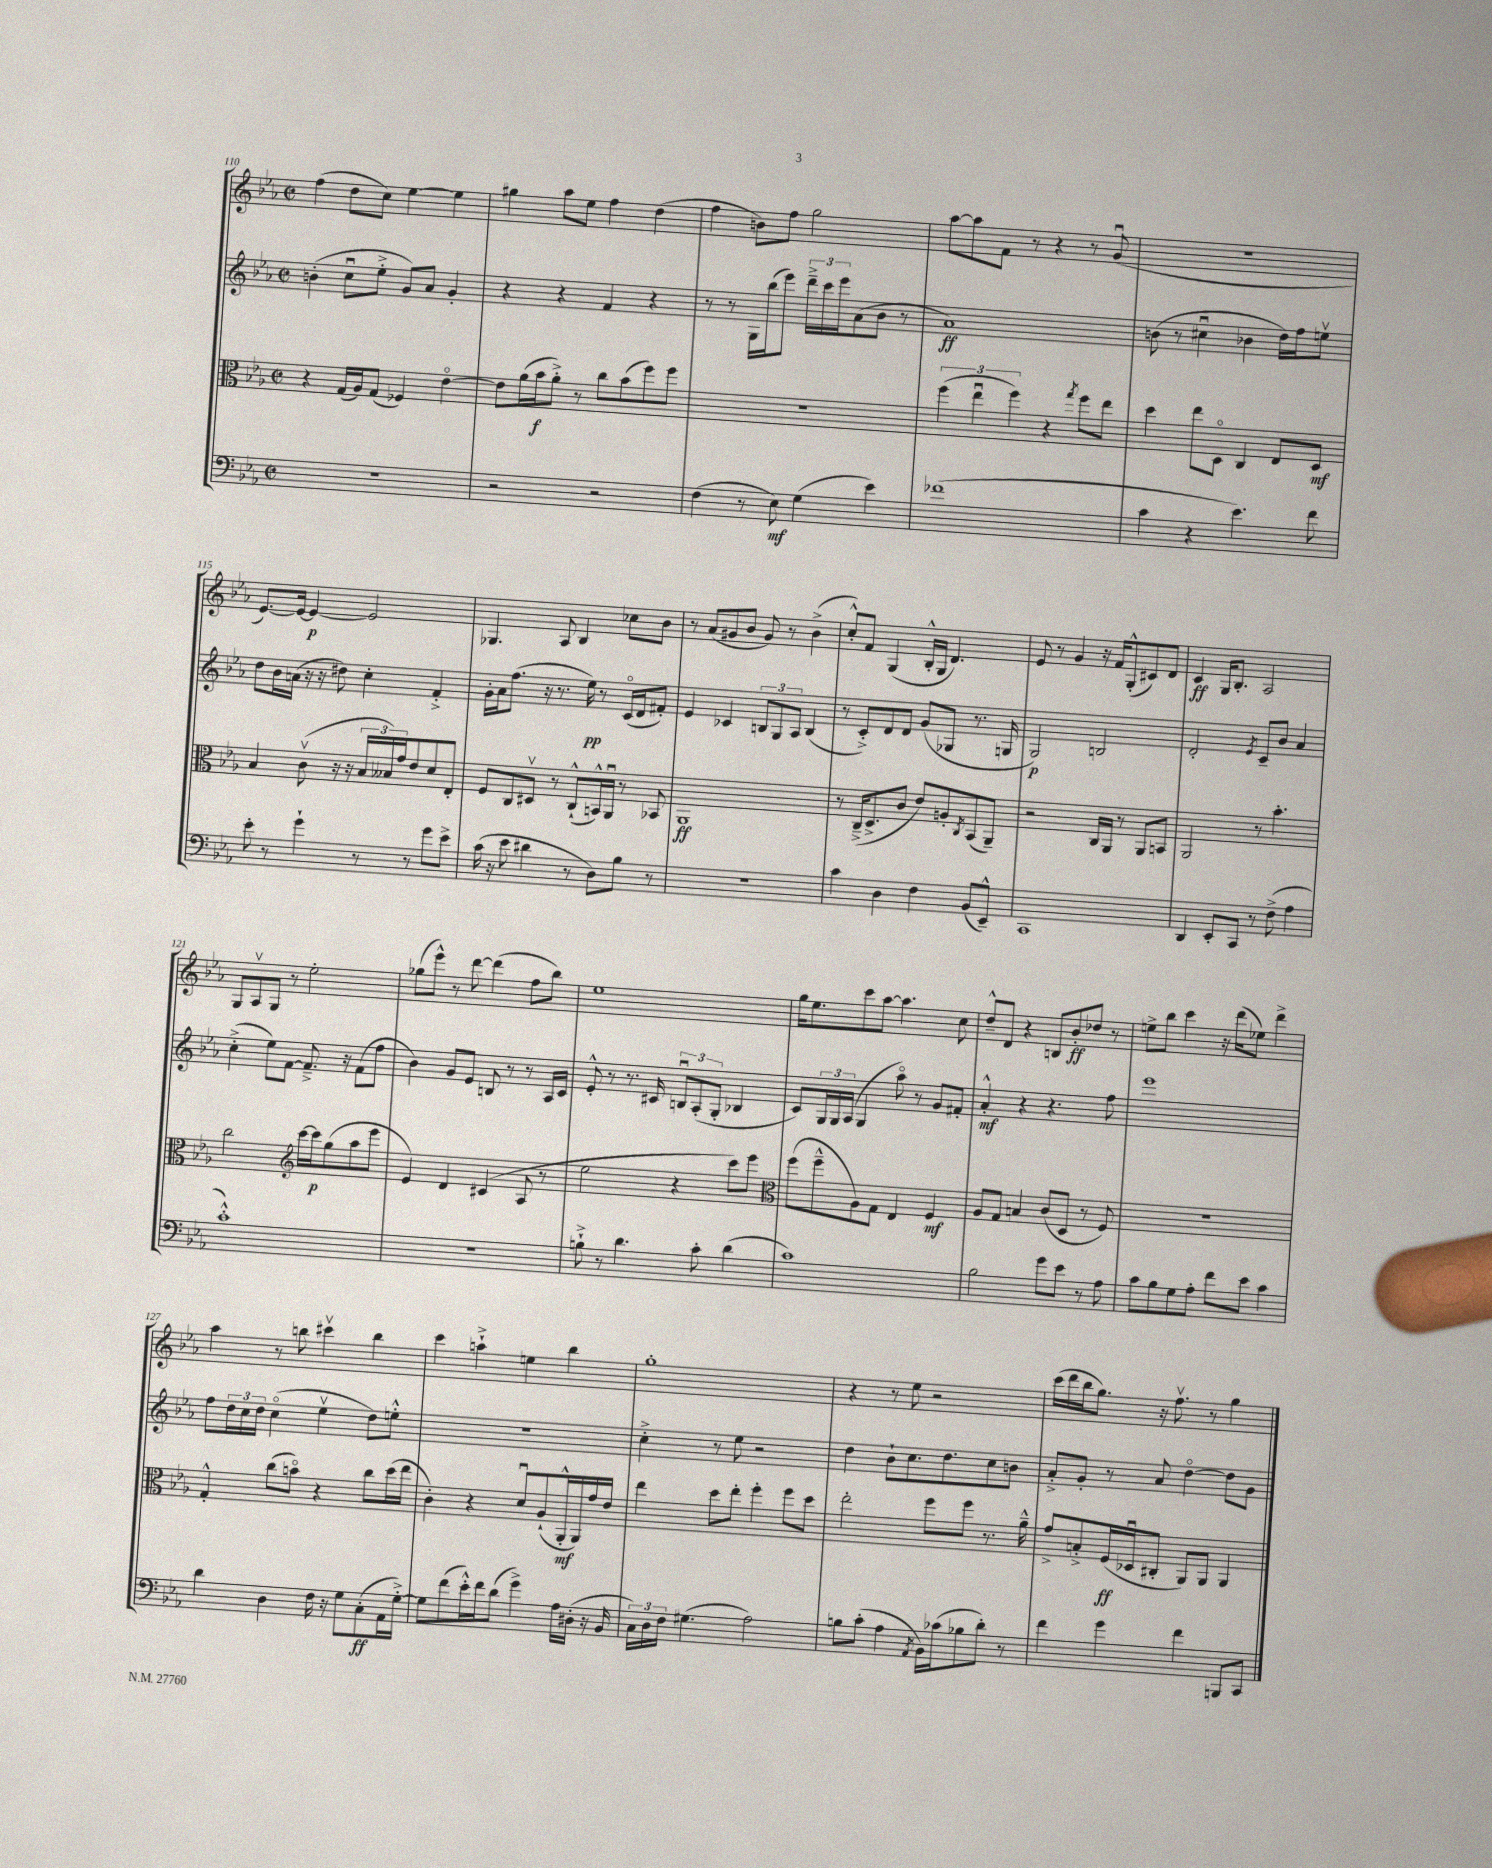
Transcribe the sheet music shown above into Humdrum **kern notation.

**kern	**kern	**kern	**kern
*staff4	*staff3	*staff2	*staff1
*clefF4	*clefC3	*clefG2	*clefG2
*k[b-e-a-]	*k[b-e-a-]	*k[b-e-a-]	*k[b-e-a-]
*M2/2	*M2/2	*M2/2	*M2/2
*met(c|)	*met(c|)	*met(c|)	*met(c|)
1r	4r	(4b'\	(4ff\
.	(16G/LL	8ccu\L	8dd\L
.	16A-/J)	.	.
.	(8G/J	8ee-'^\J	8cc\J)
.	4F-/)	8g/L)	[4ee-\
.	.	8a-/J	.
.	[4e-o\	4g'/	4ee-\]
=	=	=	=
2r	8e-\]L	4r	4gg#\
.	(16a-\L	.	.
.	16b-\J	.	.
.	8a-'^\J)	4r	8aa-\L
.	8r	.	8ee-\J
2r	8cc\L	4f/	4ff\
.	(8b-\	.	.
.	8ff\)	4r	(4dd\
.	8ff\J	.	.
=	=	=	=
(4F\	1r	8r	4ff\
.	.	8r	.
8r	.	16G\LL	8b\L)
.	.	(16bb-\J	.
8E-\)	.	8eee-\J)	8ff\J
(4G\	.	24ddd~^\LL	2gg\
.	.	24ccc\	.
.	.	24eee-\J	.
.	.	(8a-\	.
4e-\)	.	8b-\J	.
.	.	8r	.
=	=	=	=
(1f-	(6ff\	1a-)	[8aa-\L
.	.	.	8aa-\]
.	6ee-u\	.	.
.	.	.	8f\J
.	6ff\)	.	.
.	.	.	8r
.	4r	.	4r
.	8qgg/	.	.
.	8ff\L	.	8r
.	8ee-\J	.	(8gu/
=	=	=	=
4c\	4dd\	(8b\	1r
.	.	8r	.
4r	8ee-\L	4cc#u\	.
.	8Do\J	.	.
4.e-\)	4C/	4b-\	.
.	8E-/L	16dd\LL)	.
.	.	16ff\J	.
8f\	8D/J	8eev\J	.
=	=	=	=
8e-'\	4B-/	8dd\L	[8.e-/L)
8r	.	16b-\L	.
.	.	(16a\JJ	16e-/_Jk
4g`\	(8cv\	16r	4e-/_
.	.	16r	.
.	16r	8dd#\)	.
.	16r	.	.
8r	24B-/LL	4cc'\	2e-/]
.	24B--/)	.	.
.	24g/J	.	.
8r	8e-/	.	.
8g\L	8d/	4f'^/	.
8e-^\J	8E-'/J	.	.
=	=	=	=
(16c\	8F/L	16g'\LL	4.G-/
16r	.	16a-\J	.
8e-\	8C/	(8.ff\J	.
4d#\	8D#v/J	.	.
.	.	16r	.
.	8r	8.r	8A-/
8r	(8C`^^/L	.	4B-/
.	.	16ee-\)	.
8D\L)	16BB^^/L)	8r	.
.	16AA-u/JJ	.	.
8B-\J	8r	(16co/LL	8cc-\L
.	.	16d/J	.
8r	8BB-/	8f#'/J)	8b-\J
=	=	=	=
1r	1AA-	4e-/	8r
.	.	.	(8a-/L
.	.	4c-/	8g#/
.	.	.	8b-/J
.	.	12B/L	8g#/)
.	.	12G/	.
.	.	.	8r
.	.	12A-/J	.
.	.	(4B/	(4b-^\
=	=	=	=
4c\	8r	8r	8cc'^^/L)
.	(16C~^/LK	8c'^/L)	8f/J
.	8.D^/	.	.
4D\	.	8d/	(4G/
.	8c/J	8d/J	.
4F\	8e-/L)	(8g/L	16B-'^^/LL
.	.	.	16G/JJ
.	8A'/	8G-/J	4.d/)
.	8qC/	.	.
(8BB-/L	(8BB-/	8.r	.
8EE-~^^/J)	8AA-~/J)	.	.
.	.	16G/	.
=	=	=	=
1CC	2r	2G/)	8e-/
.	.	.	8r
.	.	.	4g/
.	16C/LL	2B/	16r
.	16AA-/JJ	.	16f/LK
.	8r	.	(8G'^^/
.	8AA-/L	.	8c#/)
.	8BB/J	.	8d/J
=	=	=	=
4DD/	2AA-/	2d'/	4c/
8EE-'/L	.	.	16G/LK
.	.	.	8.B-'/J
8CC/J	.	.	.
.	.	8qe-/	.
8r	8r	8c~/L	2A-/
(8F^\	4.b-'\	8b-/J	.
4A-\	.	4a-/	.
=	=	=	=
1c'^^)	2cc\	(4cc'^\	8G/L
.	.	.	8A-v/
.	.	8ee-\L)	8G/J
.	.	[8f\J	8r
*	*clefG2	*	*
.	[16ccc\LL	8.f~^/]	2ee-'\
.	16ccc\]J	.	.
.	(8gg\	.	.
.	.	16r	.
.	8aa-\	(8f\L	.
.	8eee-\J	8ff\J	.
=	=	=	=
1r	4e-/)	4b-\)	(8gg-\L
.	.	.	8eee-^^\J)
.	4d/	8g/L	8r
.	.	8e-/J	[8ddd\
.	(4c#/	8B/	(4ddd\]
.	.	8r	.
.	8A-/	8r	8ff\L
.	8r	16A-/LL	8bb-\J)
.	.	16c/JJ	.
=	=	=	=
8B`^\	2ee-\	8e-'^^/	1ee-
8r	.	8r	.
4.d\	.	8.r	.
.	.	16c#/	.
.	4r	12Bu/L	.
.	.	(12A-'/	.
8c'\	.	.	.
.	.	12G'/J	.
(4d\	8ccc\L)	4B-/	.
.	8eee-\J	.	.
=	=	=	=
*	*clefC3	*	*
1c)	(8ff\L	8c/L)	16gg\LK
.	.	.	8.ee-\
.	8ff~^^\	24G/L	.
.	.	24G/	.
.	.	(24A-/JJ	.
.	8A-\)	4G/	8ccc\
.	8G\J	.	[8aa-\J
.	4E-/	8aa-o\)	4.aa-\]
.	.	8r	.
.	4F/	8g/L	.
.	.	8f#'/J	8cc\
=	=	=	=
2B-\	8A-/L	4a-'^^/	8dd~^^/L
.	8G/J	.	8d/J
.	4B/	4r	4r
8g\L	(8c/L	4.r	8B/L
8e-\J	8D/J	.	8b-'/
8r	8r	.	8dd-/J
8A-\	8F/)	8ff\	8r
=	=	=	=
8c\L	1r	1eee-	8ee^\L
8B-\	.	.	8bb-\J
8G\	.	.	4ccc\
8A-'\J	.	.	.
8f\L	.	.	16r
.	.	.	(16ddd\LK
8e-\J	.	.	8ee-\J)
4c\	.	.	4ddd^\
=	=	=	=
4d\	4G'^^/	8ff\L	4aa-\
.	.	24dd\L	.
.	.	24cc\	.
.	.	24dd\JJ	.
4D\	(8cc\L	(4cco\	8r
.	8bo\J)	.	8bb\
16F\	4r	4ee-v\	4ccc#v\
16r	.	.	.
8G\L	.	.	.
(8C'\	8cc\L	8dd\L)	4bb\
16AA-\L	(16dd\L	8ee'^^\J	.
[16G'^\JJ)	16ee-\JJ	.	.
=	=	=	=
8G\]L	4c'\)	1r	4ccc\
(8f\	.	.	.
16e-'^^\L)	4r	.	4aa`^\
16f\J	.	.	.
(8d\J	.	.	.
4g^\)	8du/L	.	4ee\
.	(8A-`/	.	.
16A-\LL	16AA-'^^/L	.	4bb-\
(16D#'\JJ	16AA-/)	.	.
16r	16g/	.	.
16BB-/	16e-/JJ	.	.
=	=	=	=
24C\LL)	4ee-\	4cc'^\	1gg'
24D\	.	.	.
24F\JJ	.	.	.
(4.G#\	.	.	.
.	8dd\L	8r	.
.	8ee-'\J	8ee-\	.
2A-\)	4ff'\	2r	.
.	8ff\L	.	.
.	8dd\J	.	.
=	=	=	=
8B\L	2ee-'\	4dd\	4r
(8c'\J	.	.	.
4A-\	.	8b-`\L	8r
.	.	8.cc\	8ee-\
8qAA-/	.	.	.
16BB-\LL)	8ff\L	.	2r
(16c-\J	.	8.dd\	.
8B-\	8ff\J	.	.
8d'\J)	8.r	8cc\	.
8r	.	8b\J	.
.	16a-~^^\	.	.
=	=	=	=
4f\	8g^/L	8a-'^/L	(16ccc\LL
.	.	.	16ddd\
.	8B'^/	8g'/J	16bb-\J
.	.	.	8.gg\J)
4g\	(16F/L	8r	.
.	16D-u/J	.	.
.	8C#'/J	8a-/	16r
.	.	.	8.ffv\
4f\	8AA-/L)	[4ddo\	.
.	8AA-/J	.	8r
8BBB/L	4AA-/	8dd\]L	4gg\
8CC/J	.	8g\J	.
==	==	==	==
*-	*-	*-	*-
